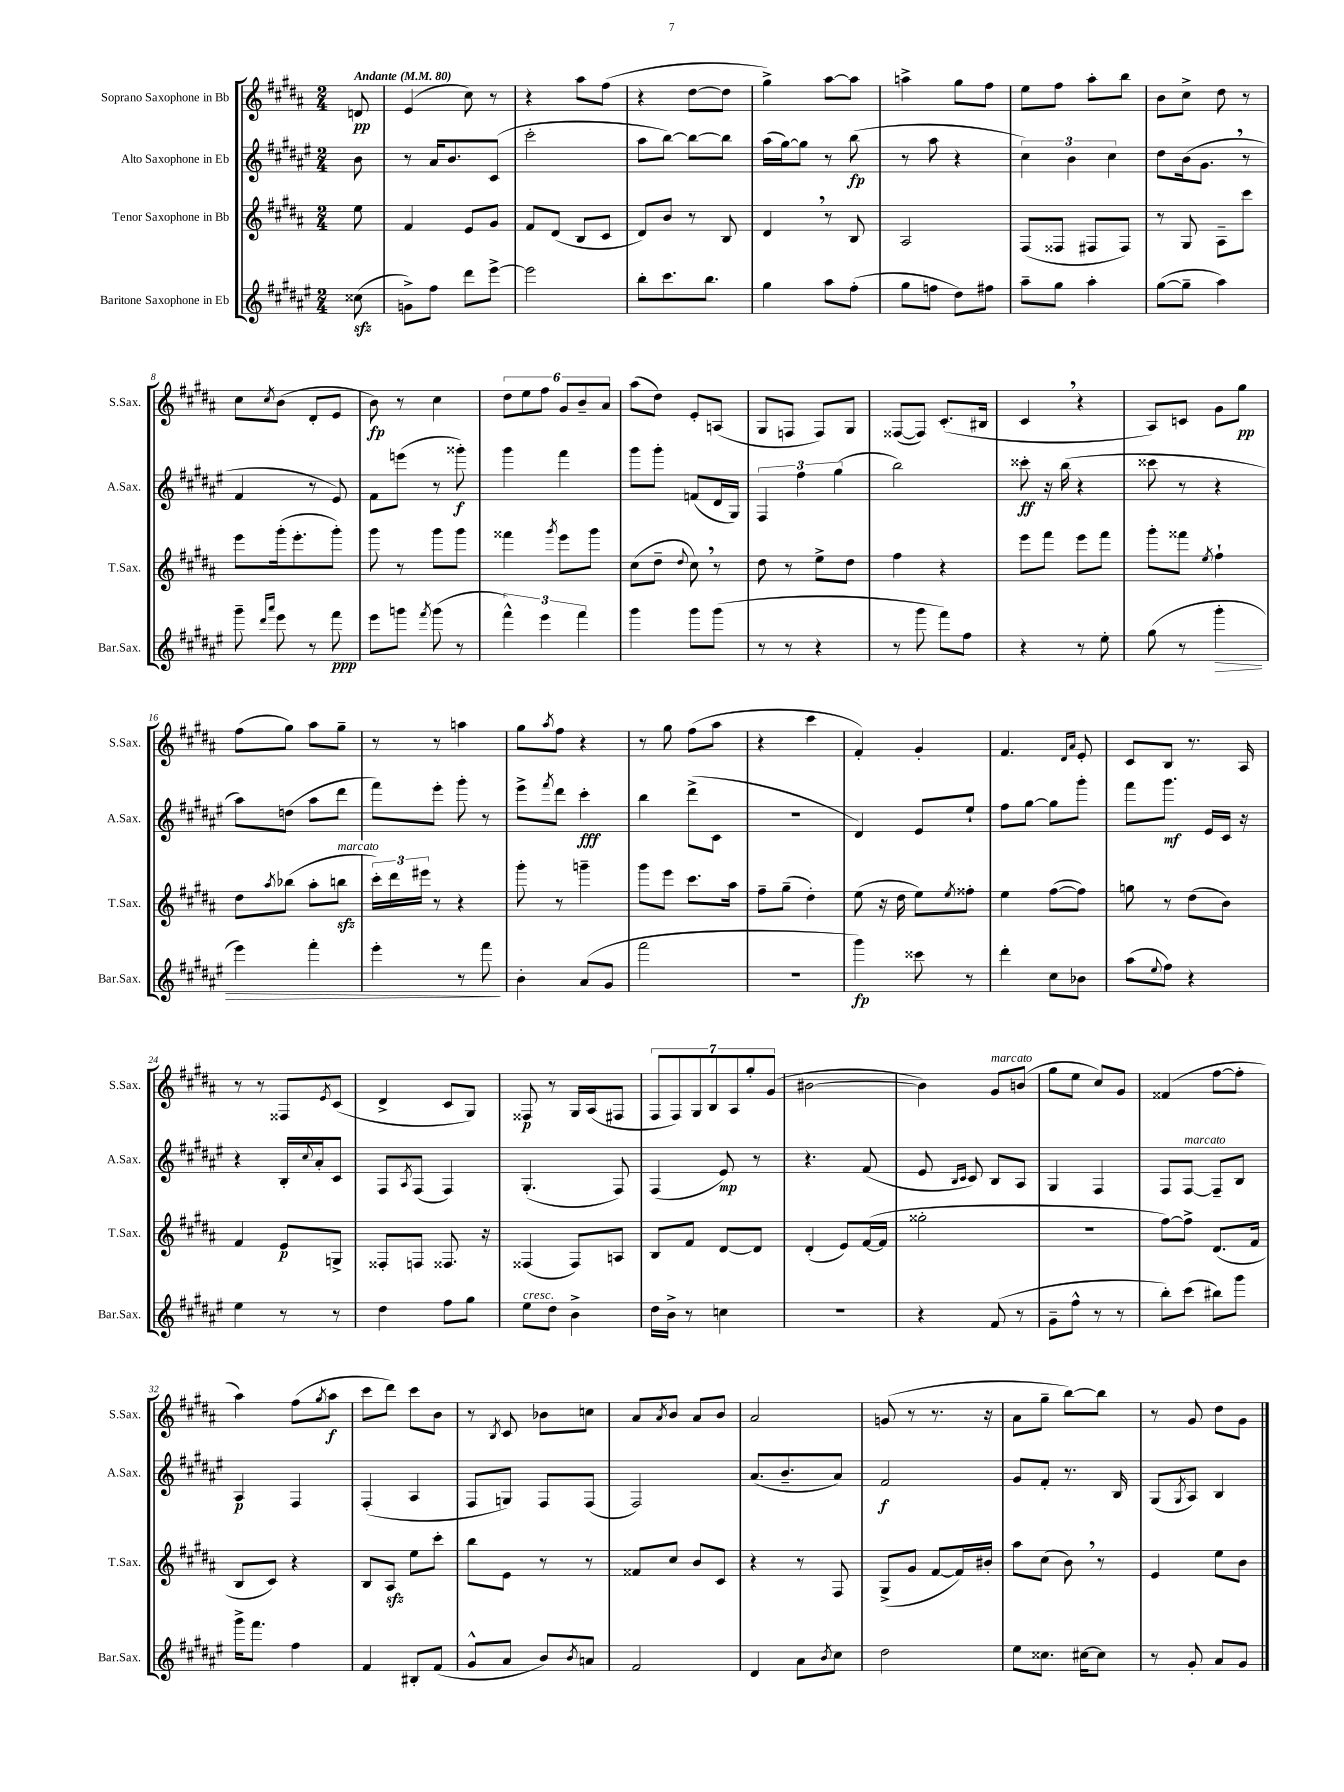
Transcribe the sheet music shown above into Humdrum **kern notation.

**kern	**kern	**kern	**kern
*staff4	*staff3	*staff2	*staff1
*clefG2	*clefG2	*clefG2	*clefG2
*k[f#c#g#d#a#e#]	*k[f#c#g#d#a#]	*k[f#c#g#d#a#e#]	*k[f#c#g#d#a#]
*M2/4	*M2/4	*M2/4	*M2/4
*MM80	*MM80	*MM80	*MM80
(8cc##	8ee	8b	8d
=	=	=	=
8g^)	4f#	8r	(4e
8ff#	.	16a#	.
.	.	8.b	.
8ddd#	8e	.	8cc#)
[8eee#^	8g#	(8c#	8r
=	=	=	=
2eee#]	8f#	2ccc#'	4r
.	(8d#	.	.
.	8B	.	8aa#
.	8c#	.	(8ff#
=	=	=	=
8bb'	8d#)	8aa#	4r
8.ccc#	8b	[8bb)	.
.	8r	8bb_	[8dd#
8.bb	.	.	.
.	8B	8bb]	8dd#]
=	=	=	=
4gg#	4d#	(16aa#	4gg#^)
.	.	[16gg#)	.
.	.	8gg#]	.
8aa#	8r	8r	[8aa#
(8ff#'	8B	(8bb	8aa#]
=	=	=	=
8gg#	2A#	8r	4aa^
8ff	.	8aa#	.
8dd#)	.	4r	8gg#
8ff#	.	.	8ff#
=	=	=	=
8aa#~	(8F#	6cc#)	8ee
8gg#	8F##	.	8ff#
.	.	6b	.
4aa#'	8F#	.	8aa#'
.	.	6cc#	.
.	8F#)	.	8bb
=	=	=	=
([8gg#	8r	8dd#	8b
8gg#~]	8G#	(16b	8cc#^
.	.	8.g#	.
4aa#)	8A#~	.	8dd#
.	8ccc#	8r	8r
=	=	=	=
8ggg#~	8eee	4f#	8cc#
16qqddd#	.	.	.
16qqaaa#	.	.	8qcc#
8eee#	(16ggg#'	.	(8b
.	8.eee'	.	.
8r	.	8r	8d#'
8fff#	8ggg#')	8e#)	8e
=	=	=	=
8eee#	8ggg#	8f#	8b)
8ggg	8r	(8eee	8r
8qfff#	.	.	.
(8ggg	8ggg#	8r	4cc#
8r	8ggg#	8ggg##')	.
=	=	=	=
6fff#^^)	4fff##	4ggg#	12dd#
.	.	.	12ee
6eee#	.	.	12ff#
.	8qggg#	.	.
.	8eee	4fff#	12g#
6fff#	.	.	12b~
.	8ggg#	.	.
.	.	.	12a#
=	=	=	=
4ggg#	(8cc#	8ggg#	(8aa#
.	8dd#~	8ggg#'	8dd#)
.	8qqdd#	.	.
8ggg#	8cc#)	(8f	8e'
(8ggg#	8r	16d#	(8A
.	.	16G#)	.
=	=	=	=
8r	8dd#	6F#	8G#
8r	8r	.	8F
.	.	6ff#	.
4r	8ee^	.	8F)
.	.	(6gg#	.
.	8dd#	.	8G#
=	=	=	=
8r	4ff#	2bb)	([8F##
8ggg#	.	.	8F##])
8fff#)	4r	.	(8.c#'
8ff#	.	.	.
.	.	.	16B#
=	=	=	=
4r	8eee	8ccc##'	4c#
.	8fff#	16r	.
.	.	(16bb	.
8r	8eee	4r	4r
8ee#'	8fff#	.	.
=	=	=	=
(8gg#	8ggg#'	8ccc##	8A#)
8r	8fff##	8r	8c
.	8qee	.	.
4ggg#'	4ff#`	4r	8g#
.	.	.	8gg#
=	=	=	=
4eee#)	8dd#	8aa#)	(8ff#
.	8qaa#	.	.
.	(8bb-	(8dd	8gg#)
4fff#'	8aa#'	8aa#	8aa#
.	8bb	8ddd#	8gg#~
=	=	=	=
4eee#'	24ccc#')	8fff#)	8r
.	24ddd#	.	.
.	24eee#	.	.
.	8r	8eee#'	8r
8r	4r	8ggg#'	4aa
8fff#	.	8r	.
=	=	=	=
4b'	8ggg#'	8eee#^	8gg#
.	.	8qfff#	8qaa#
.	8r	8ddd#	8ff#
(8a#	4ggg~	4ccc#'	4r
8g#	.	.	.
=	=	=	=
2fff#	8ggg#	4bb	8r
.	8eee	.	8gg#
.	8.ccc#	(8ddd#^	(8ff#
.	.	8c#	8aa#
.	16aa#	.	.
=	=	=	=
2r	8ff#~	2r	4r
.	(8gg#~	.	.
.	4dd#')	.	4ccc#
=	=	=	=
4ggg#)	(8ee	4d#)	4f#')
.	16r	.	.
.	16dd#	.	.
8ccc##	8ee)	8e#	4g#'
.	8qee	.	.
8r	8ff##'	8ee#`	.
=	=	=	=
4ddd#'	4ee	8ff#	4.f#
.	.	[8gg#	.
8cc#	([8ff#	8gg#]	.
.	.	.	16qqd#
.	.	.	16qqa#
8b-	8ff#])	8ggg#'	8e'
=	=	=	=
(8aa#	8gg	8fff#	8c#
8qqee#	.	.	.
8ff#)	8r	8.ggg#	8B
4r	(8dd#	.	8.r
.	.	16e#	.
.	8b)	16c#	.
.	.	16r	16A#
=	=	=	=
4ee#	4f#	4r	8r
.	.	.	8r
8r	8e	16B'	8F##
.	.	8qqcc#	.
.	.	16a#'	.
.	.	.	8qe
8r	8G^	8c#	(8c#
=	=	=	=
4dd#	8F##'	8F#	4d#^
.	.	8qA#	.
.	8F	(8F#	.
8ff#	8.F##	4F#)	8c#
8gg#	.	.	8G#)
.	16r	.	.
=	=	=	=
8ee#	(4F##	(4.G#'	8F##
8dd#	.	.	8r
4b^	8F##)	.	16G#
.	.	.	(16A#
.	8A	8F#)	8F#
=	=	=	=
16dd#	8B	(4F#	14F#
16b^	.	.	.
.	.	.	14F#)
8r	8f#	.	.
.	.	.	14G#
.	.	.	14B
4cc	[8d#	8e#)	.
.	.	.	14A#
.	.	.	14gg#'
.	8d#]	8r	.
.	.	.	(14g#
=	=	=	=
2r	(4d#'	4.r	[2b#
.	8e)	.	.
.	([16f#	(8f#	.
.	16f#]	.	.
=	=	=	=
4r	2gg##'	8e#	4b#])
.	.	16qqB	.
.	.	16qqc#	.
.	.	8c#)	.
(8f#	.	8B	8g#
8r	.	8A#	(8b
=	=	=	=
8g#~	2r	4G#	8gg#
8ff#^^	.	.	8ee
8r	.	4F#	8cc#)
8r	.	.	8g#
=	=	=	=
8bb')	[8ff#)	8F#	(4f##
(8ccc#	8ff#^]	[8F#	.
8bb#)	(8.d#	8F#~]	[8ff#
8ggg#	.	8B	8ff#']
.	16f#	.	.
=	=	=	=
16ggg#^	8B	4A#	4aa#)
8.fff#	.	.	.
.	8c#)	.	.
4ff#	4r	4F#	(8ff#
.	.	.	8qgg#
.	.	.	8aa#
=	=	=	=
4f#	8B	(4F#'	8ccc#
.	8A#	.	8ddd#)
8B#'	8ee	4A#	8ccc#
(8f#	8ccc#'	.	8b
=	=	=	=
8g#^^	8bb	8F#	8r
.	.	.	8qB
8a#	8e	8G)	8c#
8b)	8r	8F#	8b-
8qb	.	.	.
8a	8r	(8F#	8cc
=	=	=	=
2f#	8f##	2F#)	8a#
.	.	.	8qa#
.	8cc#	.	8b
.	8b	.	8a#
.	8c#	.	8b
=	=	=	=
4d#	4r	(8.a#	2a#
.	.	8.b~	.
8a#	8r	.	.
8qb	.	.	.
8cc#	8F#	8a#)	.
=	=	=	=
2dd#	(8G#^	2f#	(8g
.	8g#	.	8r
.	[8f#	.	8.r
.	16f#])	.	.
.	16b#'	.	16r
=	=	=	=
8ee#	8aa#	8g#	8a#
8.cc##	(8cc#	8f#'	8gg#~
.	8b)	8.r	[8bb)
[16cc#	.	.	.
8cc#]	8r	.	8bb]
.	.	16B	.
=	=	=	=
8r	4e	(8G#	8r
.	.	8qG#	.
8g#'	.	8A#)	8g#
8a#	8ee	4B	8dd#
8g#	8b	.	8g#
==	==	==	==
*-	*-	*-	*-
